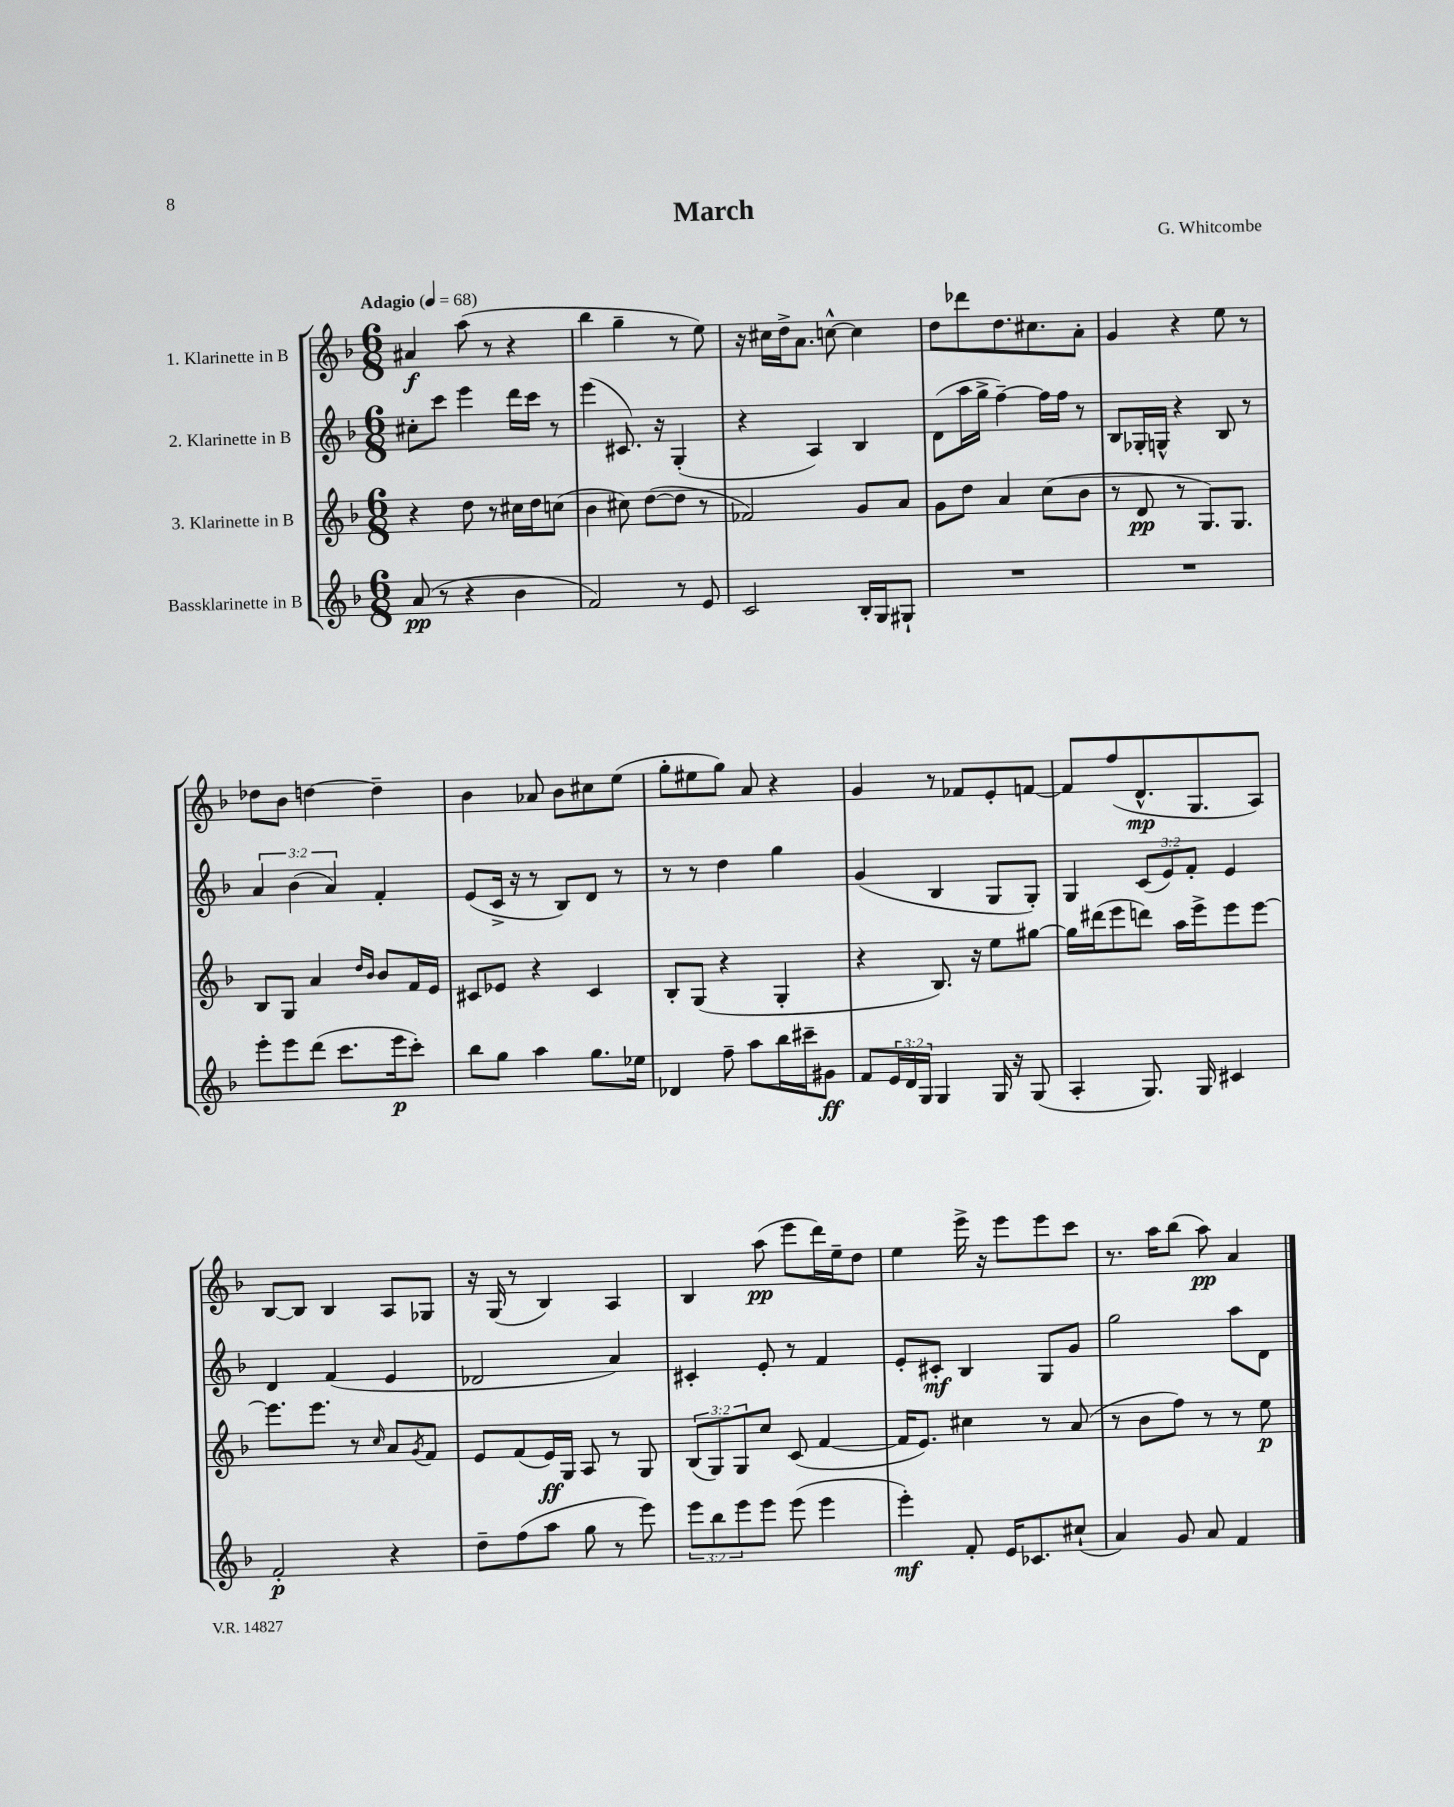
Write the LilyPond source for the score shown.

\header { title = "March" composer = "G. Whitcombe" }
<<
\new StaffGroup <<
\new Staff = "s0" \with { instrumentName = "1. Klarinette in B" } {
    \clef treble \key f \major \numericTimeSignature \time 6/8 \tempo "Adagio" 4 = 68
    ais'4\f a''8( r8 r4 |
    bes''4 g''4-- r8 e''8) |
    r16 cis''16 d''16-> a'8. c''8~-^ c''4 |
    d''8 des'''8 d''8. cis''8. a'8-. |
    g'4 r4 e''8 r8 |
    des''8 bes'8 d''4~ d''4-- |
    bes'4 aes'8 bes'8 cis''8 e''8( |
    g''8-. eis''8 g''8) a'8 r4 |
    g'4 r8 fes'8 e'8-. f'8~ |
    f'8 f''8( d'8.-^\mp g8. a8) |
    bes8~ bes8 bes4 a8 ges8 |
    r16 g16( r8 bes4) a4 |
    bes4 a''8\pp( e'''8 d'''16) e''16-- d''8 |
    e''4 e'''16-> r16 e'''8 e'''8 c'''8 |
    r8. a''16 bes''8( a''8\pp) a'4 \bar "|." |
}
\new Staff = "s1" \with { instrumentName = "2. Klarinette in B" } {
    \clef treble \key f \major \numericTimeSignature \time 6/8 \override Staff.TupletNumber.text = #tuplet-number::calc-fraction-text
    cis''8-. c'''8 e'''4 d'''16 c'''16 r8 |
    e'''4( cis'8.) r16 g4-.( |
    r4 a4) bes4 |
    d'8( a''16 g''16-> f''4~--) f''16 f''16 r8 |
    bes8 ges16-. g16-^ r4 bes8 r8 |
    \tuplet 3/2 { a'4 bes'4( a'4) } f'4-. |
    e'8( c'16-> r16 r8 bes8) d'8 r8 |
    r8 r8 d''4 g''4 |
    g'4( bes4 g8 g8-.) |
    g4 \tuplet 3/2 { c'8( e'8) f'8-. } e'4 |
    d'4 f'4( e'4 |
    des'2 a'4) |
    cis'4-. e'8-. r8 f'4 |
    e'8-. cis'8-.\mf bes4 g8 g'8 |
    g''2 a''8 d'8 \bar "|." |
}
\new Staff = "s2" \with { instrumentName = "3. Klarinette in B" } {
    \clef treble \key f \major \numericTimeSignature \time 6/8 \override Staff.TupletNumber.text = #tuplet-number::calc-fraction-text
    r4 d''8 r8 cis''16 d''16 c''8( |
    bes'4 cis''8) d''8~( d''8 r8 |
    fes'2) g'8 a'8 |
    g'8 d''8 a'4 c''8( bes'8 |
    r8 d'8\pp r8 g8.) g8. |
    bes8 g8 a'4 \grace { d''16 bes'16 } bes'8 f'16 e'16 |
    cis'8 ees'8 r4 cis'4 |
    bes8-. g8( r4 g4-. |
    r4 bes8.) r16 e''8 gis''8~ |
    gis''16 dis'''16( e'''8 d'''8) a''16 e'''16-> e'''8 e'''8~ |
    e'''8. e'''8. r8 \grace { c''16 } a'8 \acciaccatura { g'8 } f'8 |
    e'8 f'8( e'16\ff) g16 a8 r8 g8 |
    \tuplet 3/2 { bes8( g8) g8 } c''8 c'8( f'4~ |
    f'16 e'8.) cis''4 r8 a'8( |
    r8 bes'8 f''8) r8 r8 e''8\p \bar "|." |
}
\new Staff = "s3" \with { instrumentName = "Bassklarinette in B" } {
    \clef treble \key f \major \numericTimeSignature \time 6/8 \override Staff.TupletNumber.text = #tuplet-number::calc-fraction-text
    a'8\pp( r8 r4 bes'4 |
    f'2) r8 e'8 |
    c'2 bes16-. g16 gis8-! |
    R2. |
    R2. |
    e'''8-. e'''8 d'''8( c'''8. e'''16\p c'''8-.) |
    bes''8 g''8 a''4 g''8. ees''16 |
    des'4 f''8-- a''8 bes''16 cis'''16-- gis'8\ff |
    f'8 \tuplet 3/2 { e'16 d'16 g16 } g4 g16 r16 g8( |
    a4-. g8.) g16 cis'4 |
    f'2-.\p r4 |
    d''8-- f''8( a''8 g''8 r8 e'''8) |
    \tuplet 3/2 { e'''8 bes''8 e'''8 } e'''8 e'''8( e'''4 |
    e'''4-.\mf) f'8-. e'16 ces'8. cis''8-!( |
    a'4) g'8 a'8 f'4 \bar "|." |
}
>>
>>
\layout { \context { \Score \remove "Bar_number_engraver" } }
